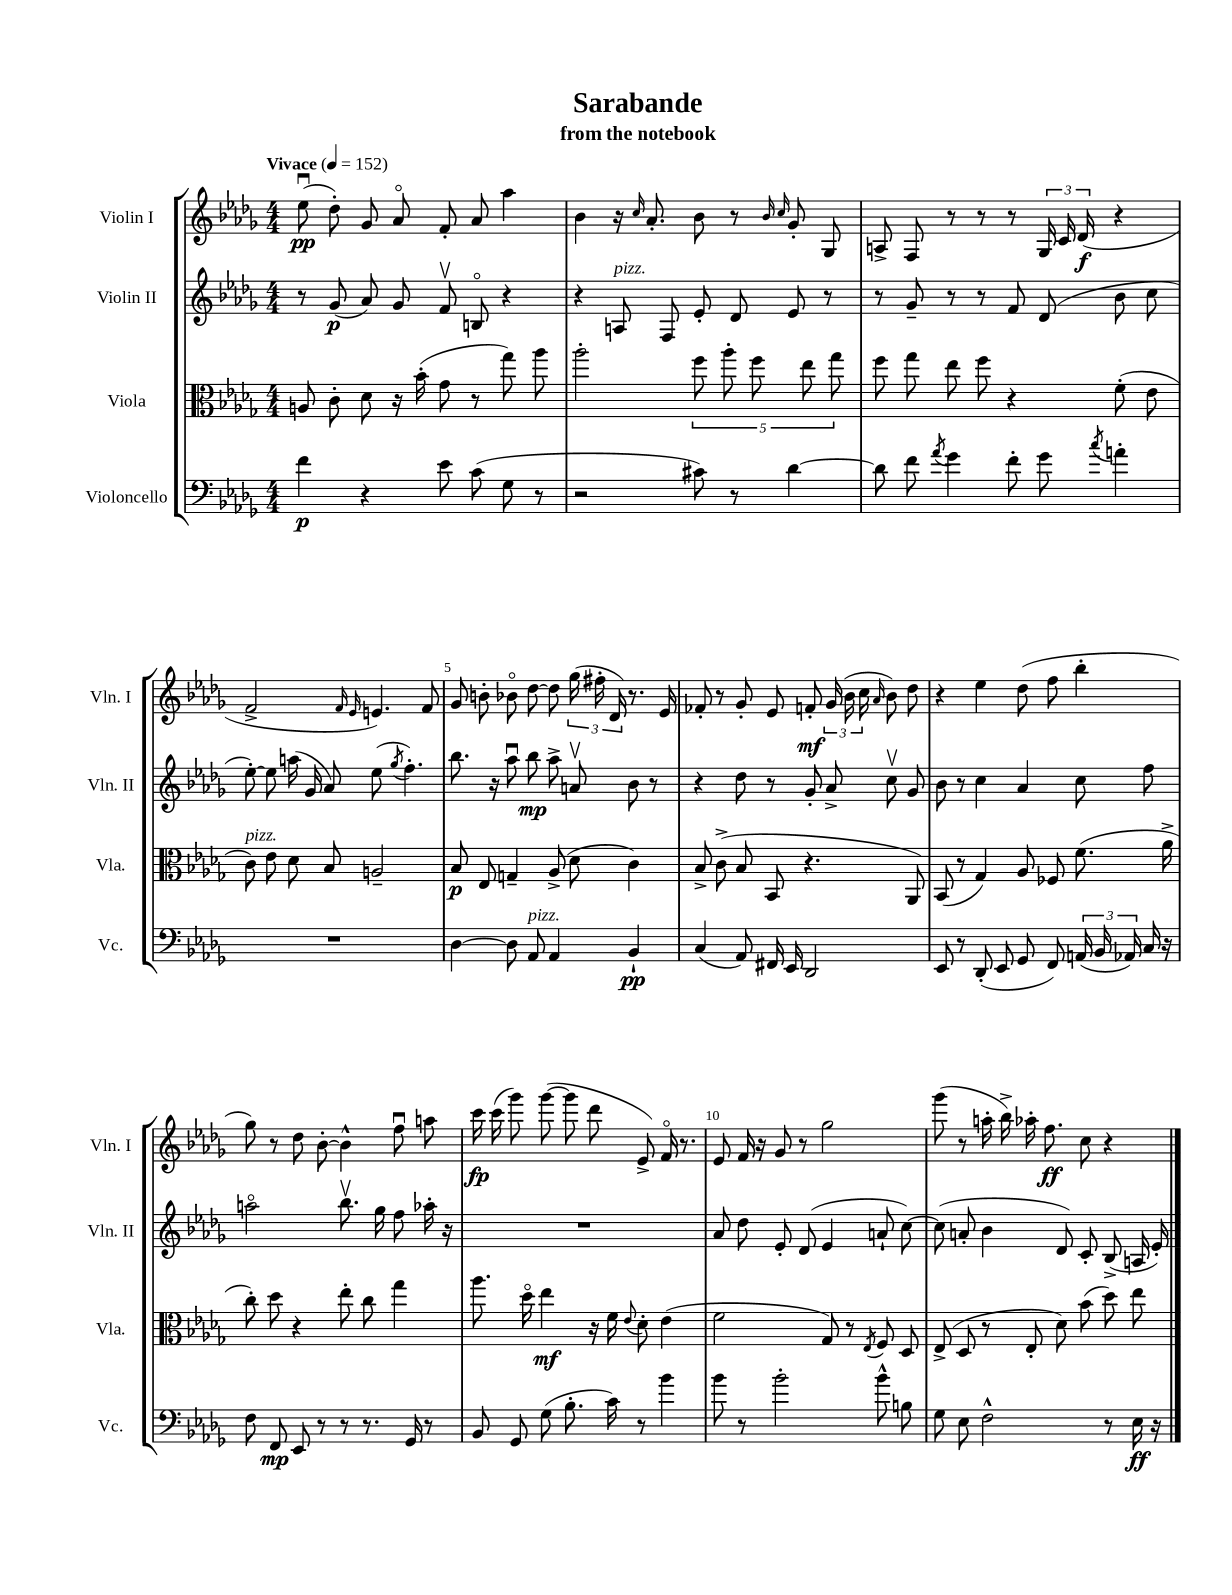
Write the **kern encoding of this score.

**kern	**kern	**kern	**kern
*staff4	*staff3	*staff2	*staff1
*clefF4	*clefC3	*clefG2	*clefG2
*k[b-e-a-d-g-]	*k[b-e-a-d-g-]	*k[b-e-a-d-g-]	*k[b-e-a-d-g-]
*M4/4	*M4/4	*M4/4	*M4/4
*MM152	*MM152	*MM152	*MM152
4f	8A	8r	(8ee-u
.	8c'	(8g-	8dd-')
4r	8d-	8a-)	8g-
.	16r	8g-	8a-o
.	(16b-'	.	.
8e-	8g-	8fv	8f'
(8c	8r	8Bo	8a-
8G-	8gg-)	4r	4aa-
8r	8aa-	.	.
=	=	=	=
2r	2aa-'	4r	4b-
.	.	8A	16r
.	.	.	16qqcc
.	.	.	8.a-'
.	.	8F	.
8c#)	10ff	8e-'	8b-
.	10aa-'	.	.
8r	.	8d-	8r
.	10ff	.	.
.	.	.	16qqb-
.	.	.	16qqcc
[4d-	.	8e-	8g-'
.	10ee-	.	.
.	.	8r	8G-
.	10gg-	.	.
=	=	=	=
8d-]	8ff	8r	8A^
8f	8gg-	8g-~	8F
8qa-	.	.	.
4g-	8ee-	8r	8r
.	8ff	8r	8r
8f'	4r	8f	8r
8g-	.	(8d-	24G-
.	.	.	24c
.	.	.	(24d-
8qcc	.	.	.
4a'	(8f'	8b-	4r
.	8e-	8cc	.
=	=	=	=
1r	8c)	[8ee-')	2f^
.	8e-	8ee-]	.
.	8d-	(16aa	.
.	.	16g-	.
.	8B-	8a-)	.
.	.	.	16qqf
.	.	.	16qqe-
.	2A~	(8ee-	4.e)
.	.	8qgg-	.
.	.	4.ff')	.
.	.	.	8f
=	=	=	=
[4D-	8B-	8.bb-	8g-
.	8E-	.	8b'
.	.	16r	.
8D-]	4G~	8aa-u	8b-o
8AA-	.	8bb-	[8dd-
4AA-	(8A-^	8aa-^	8dd-]
.	8d-	8av	(24gg-
.	.	.	24ff#'
.	.	.	24d-)
4BB-`	4c)	8b-	8.r
.	.	8r	.
.	.	.	16e-
=	=	=	=
(4C	8B-^	4r	8f-'
.	(8c^	.	8r
8AA-)	8B-	8dd-	8g-'
16FF#	8BB-	8r	8e-
16EE-	.	.	.
2DD-	4.r	8g-'	8f'
.	.	8a-^	(24g-
.	.	.	24b-
.	.	.	24cc
.	.	.	16qqa-
.	.	8ccv	8b-)
.	8AA-)	8g-	8dd-
=	=	=	=
8EE-	(8BB-	8b-	4r
8r	8r	8r	.
(8DD-'	4G-)	4cc	4ee-
8EE-	.	.	.
8GG-	8A-	4a-	(8dd-
8FF)	8F-	.	8ff
(24AA	(8.f	8cc	4bb-'
24BB-	.	.	.
24AA-)	.	.	.
16C	.	8ff	.
16r	16a-^	.	.
=	=	=	=
8F	8cc')	2aao	8gg-)
8FF	8dd-	.	8r
8EE-	4r	.	8dd-
8r	.	.	[8b-'
8r	8ee-'	8.bb-v	4b-^^]
8.r	8cc	.	.
.	.	16gg-	.
.	4gg-	8ff	8ffu
16GG-	.	.	.
8r	.	16aa-'	8aa
.	.	16r	.
=	=	=	=
8BB-	8.aa-	1r	16ccc
.	.	.	(16ccc
8GG-	.	.	8ggg-)
.	16dd-o	.	.
(8G-	4ee-	.	([8ggg-
8.B-'	.	.	8ggg-]
.	16r	.	8ddd-
16c)	16f	.	.
.	8qqe-	.	.
8r	8d-'	.	8e-^)
4b-	(4e-	.	16fo
.	.	.	8.r
=	=	=	=
8b-	2f	8a-	8e-
8r	.	8dd-	16f
.	.	.	16r
2b-'	.	8e-'	8g-
.	.	(8d-	8r
.	8G-)	4e-	2gg-
.	8r	.	.
.	8qE-	.	.
8b-^^	8F	8a`	.
8B	8D-	[8cc)	.
=	=	=	=
8G-	(8E-^	(8cc]	(8ggg-
8E-	8D-	8a'	8r
2F^^	8r	4b-	16aa'
.	.	.	16bb-^)
.	8E-'	.	16aa-'
.	.	.	8.ff
.	8d-)	8d-)	.
.	(8b-	8c'	8cc
8r	8dd-)	(8B-^	4r
16E-	8ee-	16A	.
16r	.	16e-')	.
==	==	==	==
*-	*-	*-	*-
